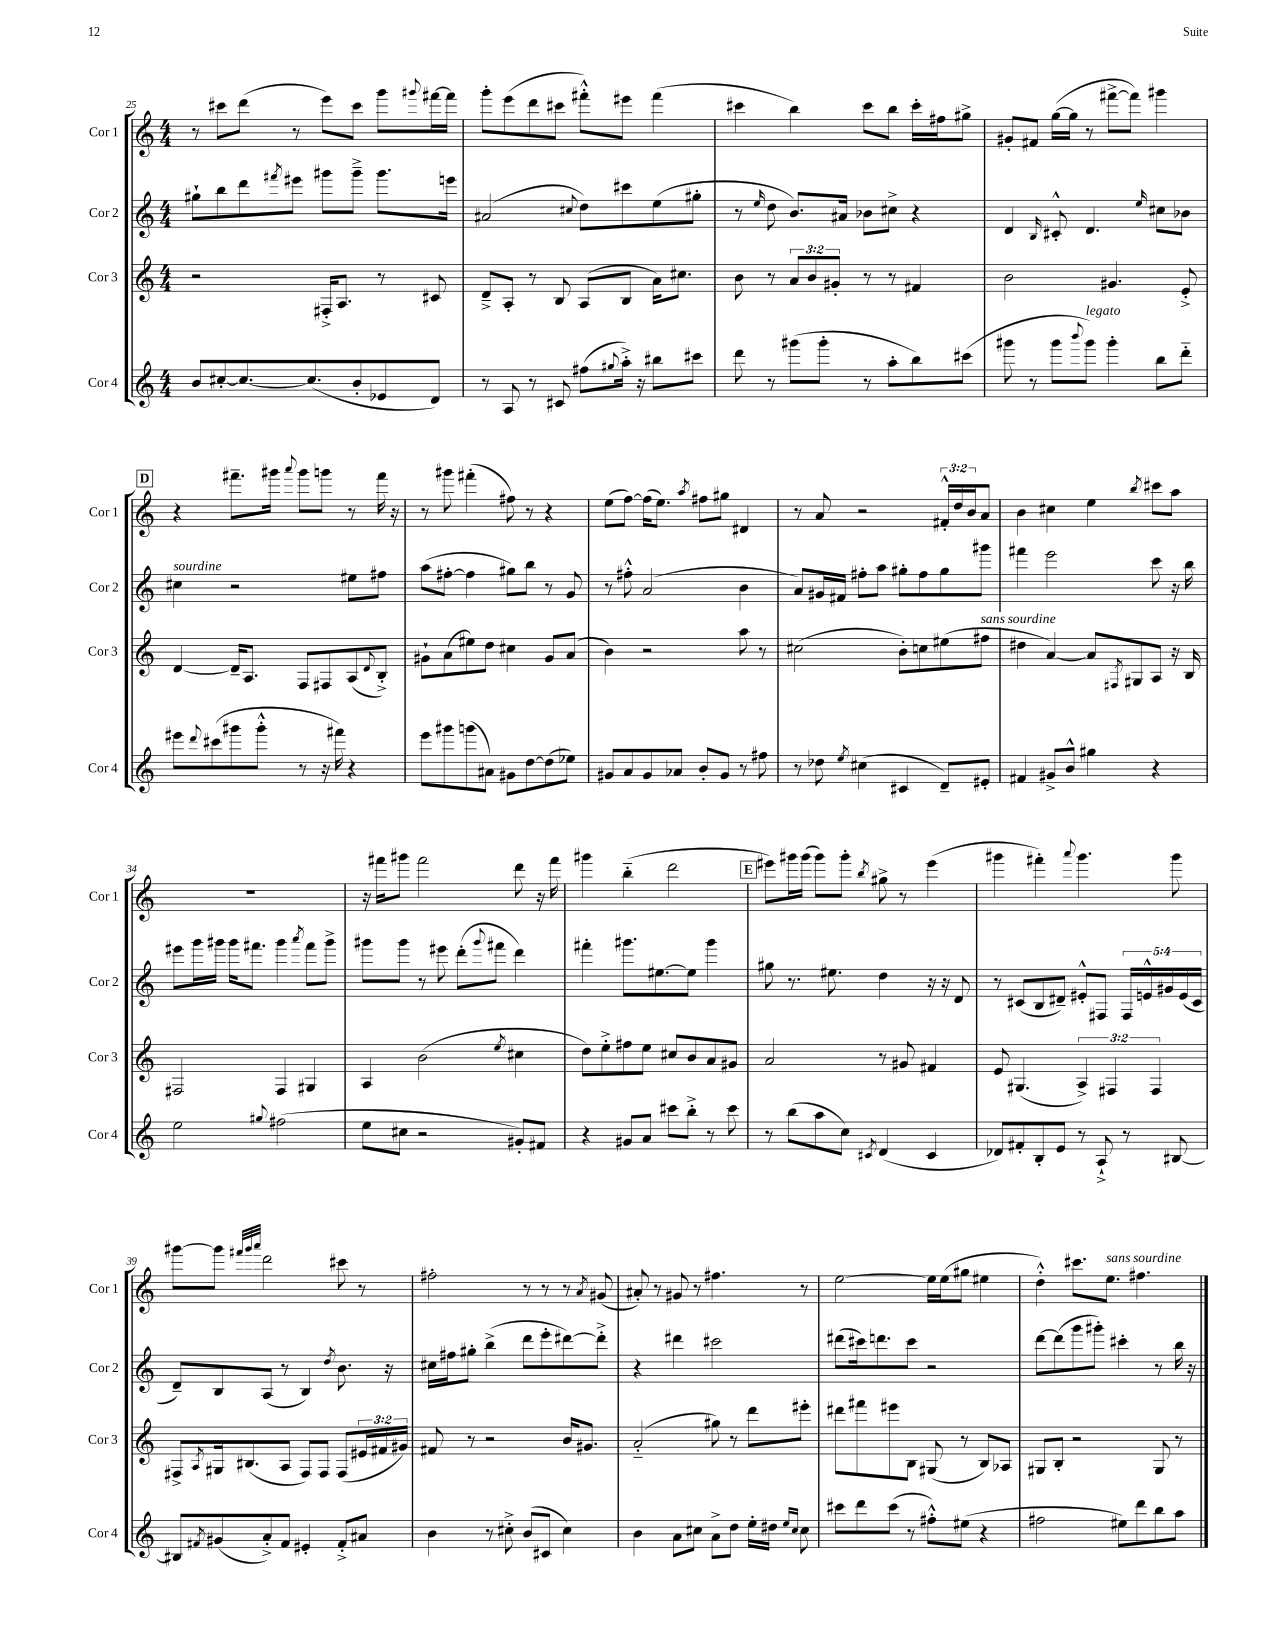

**kern	**kern	**kern	**kern
*part4	*part3	*part2	*part1
*staff4	*staff3	*staff2	*staff1
*I"Cor 4	*I"Cor 3	*I"Cor 2	*I"Cor 1
*I'Cor 4	*I'Cor 3	*I'Cor 2	*I'Cor 1
*clefG2	*clefG2	*clefG2	*clefG2
*k[]	*k[]	*k[]	*k[]
*M4/4	*M4/4	*M4/4	*M4/4
=25	=25	=25	=25
8b/L	2r	8gg#X`\L	8r
[8cc#X'/	.	8bb\	8ccc#X\L
8.cc#/_	.	8ddd\	(8ddd\J
.	.	8qfff#X/	.
.	.	8eee#X\J	8r
(8.cc#/]	.	.	.
.	16F#X'^/KL	8ggg#X\L	8eee\L)
.	8.A/J	.	.
8b'/	.	8ggg#~^\J	8ccc#\J
8e-X/	8r	8.ggg#\L	8ggg\L
.	.	.	8qqggg#X/
8d/J)	8c#X/	.	[16fff#X\L
.	.	16eeen\Jk	16fff#\JJ]
=26	=26	=26	=26
8r	8d~^/L	(2a#X/	8ggg'\L
8A/	8A'/J	.	(8eee\
8r	8r	.	8ddd\
8c#X/	8B/	.	8ccc#X\J
.	.	8qqcc#X/	.
(8ff#X\L	(8A/L	8dd\L)	8fff#X'^^\L)
8qqgg#X/	.	.	.
16aa'^\Jk)	8B/J	8ccc#X\	8eee#X\J
16r	.	.	.
8bb#X\L	16a\KL)	(8ee\	(4fff#\
.	8.cc#X\J	.	.
8ccc#X\J	.	8gg#X'\J	.
=27	=27	=27	=27
8ddd\	8b\	8r	4ccc#X\
.	.	16qqee/	.
8r	8r	8dd\	.
(8ggg#X\L	12a/L	8.b/L)	4bb\)
.	12b/	.	.
8ggg#'\J	.	.	.
.	12g#X'/J	.	.
.	.	16a#X/Jk	.
8r	8r	8b-X\L	8ccc#\L
8aa'\L	8r	8cc#X^\J	8bb\J
8bb\)	4f#X/	4r	16ccc#'\LL
.	.	.	16ff#X\J
(8ccc#X\J	.	.	8gg#X^\J
=28	=28	=28	=28
8ggg#X\	2b\	4d/	8g#X'/L
8r	.	.	8f#X/J
.	.	16qqB/	.
8ggg#\L	.	8c#X'^^/	([16gg\LL
.	.	.	16gg\JJ]
8qqbbb/	.	.	.
!LO:TX:a:i:t=legato	!	!	!
8ggg#\J)	.	4.d/	8r
4ggg#'\	4.g#X/	.	[8fff#X^\L
.	.	.	8fff#\J])
.	.	16qqee/	.
8bb\L	.	8cc#X\L	4ggg#X\
8ddd\J	8e'^/	8b-X\J	.
!!LO:LB:g=z
!!LO:REH:place=s1:t=D
=29	=29	=29	=29
!	!	!LO:TX:a:i:t=sourdine	!
8eee#X\L	[4d/	4cc#X\	4r
8qqddd/	.	.	.
(8ccc#X\	.	.	.
8ggg#X\	16d~/KL]	2r	8.fff#X~\L
.	8.A/J	.	.
8ggg#'^^\J	.	.	.
.	.	.	16ggg#X\Jk
.	.	.	8qqaaa/
8r	8F/L	.	8ggg#\L
16r	8F#X/	.	8gggn\J
16fff#X\)	.	.	.
4r	(8A/	8ee#X\L	8r
.	8qqd/	.	.
.	8B'^/J)	8ff#X\J	16fff#\
.	.	.	16r
=30	=30	=30	=30
8eee\L	8g#X`\L	(8aa\L	8r
8ggg#X\	(8a\	[8ff#X'\J	8ggg#X\
(8gggn\	8ee#X\)	4ff#\]	(4fff#X'\
8a#X\J)	8dd\J	.	.
8g#X\L	4cc#X\	8gg#X\L)	8ff#X\)
[8dd\	.	8bb\J	8r
(8dd\]	8g#/L	8r	4r
8ee-X\J)	(8a/J	8g/	.
=31	=31	=31	=31
8g#X/L	4b\)	8r	(8ee\L
8a/	.	8ff#X'^^\	[8ff\J)
8g#/	2r	(2a/	(16ff\KL]
.	.	.	8.ee\J)
8a-X/J	.	.	.
.	.	.	8qaa/
8b'/L	.	.	8ff#X\L
8g#/J	.	.	8gg#X\J
8r	8aa\	4b\	4d#X/
8ff#X\	8r	.	.
=32	=32	=32	=32
8r	(2cc#X\	8a/L)	8r
8dd-X\	.	16g#X/L	8a/
.	.	16f#X/JJ	.
8qee/	.	.	.
(4cc#X\	.	8ff#X'\L	2r
.	.	8aa\J	.
4c#X/	8b'\L)	8gg#X'\L	.
.	8ccn\	8ff#\	.
8d~/L)	(8ee#X\	8gg#\	24f#X'^^/LL
.	.	.	24dd/
.	.	.	24b/J
!	!LO:TX:a:i:t=sans sourdine	!	!
8e#X'/J	8ff#X\J	8ggg#X\J	8a/J
=33	=33	=33	=33
4f#X/	4dd#X\	4fff#X\	4b\
8g#X^/L	[4a/)	2eee\	4cc#X\
8b^^/J	.	.	.
4gg#X\	8a/L]	.	4ee\
.	8qF#X/	.	.
.	8G#X/	.	.
.	.	.	8qbb/
4r	8A/J	8ccc\	8ccc#X\L
.	16r	16r	8aa\J
.	16B/	16bb\	.
!!LO:LB:g=z
=34	=34	=34	=34
2ee\	2F#X/	8eee#X\L	1r
.	.	16ggg\L	.
.	.	16ggg#X\JJ	.
.	.	16ggg#\KL	.
.	.	8.fff#X\J	.
8qqgg#X/	.	.	.
(2ff#X\	4F#/	4ggg#\	.
.	.	8qaaa/	.
.	4G#X/	8fff#\L	.
.	.	8ggg#^\J	.
=35	=35	=35	=35
8ee\L	4A/	8ggg#X\L	16r
.	.	.	16fff#X\KL
8cc#X\J	.	8ggg#\J	8ggg#X\J
2r	(2b\	8r	2fff#\
.	.	8eee#X\	.
.	.	(8ddd'\L	.
.	.	8qqggg#/	.
.	.	8fff#X\J	.
.	8qee/	.	.
8g#X'/L)	4cc#X\	4ddd\)	8ddd\
8f#X/J	.	.	16r
.	.	.	16fff#\
=36	=36	=36	=36
4r	8dd\L)	4fff#X'\	4ggg#X\
.	8ee'^\	.	.
8g#X/L	8ff#X\	8.ggg#X\L	(4bb\
8a/J	8ee\J	.	.
.	.	[8.ee#X\	.
8ccc#X\L	8cc#X/L	.	2ddd\
8bb'^\J	8b/	8ee#\J]	.
8r	8a/	4ggg#\	.
8ccc#\	8g#X/J	.	.
!!LO:REH:place=s1:t=E
=37	=37	=37	=37
8r	2a/	8gg#X\	8eee#X\L)
(8bb\L	.	8.r	16ggg#X\L
.	.	.	(16ggg#\JJ
8aa\	.	.	8ggg#\L)
.	.	8.ee#X\	.
8cc\J)	.	.	8ggg#'\J
8qc#X/	.	.	8qbb/
(4d/	8r	4dd\	8gg#X^\
.	8g#X/	.	8r
4c#/	4f#X/	16r	(4eee#\
.	.	16r	.
.	.	8d/	.
=38	=38	=38	=38
8d-X/L)	8e/	8r	4ggg#X\
8f#X'/	(4.G#X/	(8c#X/L	.
8B'/	.	8B/	4fff#X'\)
8e/J	.	8d#X~/J)	.
.	.	.	8qqaaa/
8r	6A^/)	8e#X'^^/L	4.ggg#\
8A`^/	.	8F#X/J	.
.	6F#X/	.	.
8r	.	20F#/LL	.
.	.	20en^^/	.
.	6F#/	.	.
.	.	20g#X/	.
[8B#X/	.	.	8ggg#\
.	.	(20e/	.
.	.	20c#/JJ	.
!!LO:LB:g=z
=39	=39	=39	=39
8B#X/L]	8F#X^/L	8d~/L)	[8ggg#X\L
8qf#X/	8qA/	.	.
(8g#X/	16G#X/k	8B/	8ggg#\J]
.	(8.B#X/	.	.
.	.	.	32qqfff#X/LLL
.	.	.	32qqggg#/
.	.	.	32qqaaa/JJJ
8a'^/)	.	(8A/J	2ddd\
8f#/J	8A/J	8r	.
4e#X'/	8F#/L)	4B/)	.
.	8F#/J	.	.
.	.	8qdd/	.
8f#'^/L	(8F#/L	8.b\	8ccc#X\
8a#X/J	24e#X/L	.	8r
.	24f#X/	.	.
.	.	16r	.
.	24g#X/JJ)	.	.
=40	=40	=40	=40
4b\	8f#X/	16cc#X\LL	2ff#X'\
.	.	16ff#X\J	.
.	8r	8gg#X'\J	.
8r	2r	(4bb^\	.
8cc#X'^\	.	.	.
(8b/L	.	8ddd\L	8r
8c#X/J	.	8eee'\	8r
4cc#\)	16b/KL	[8ddd#X\)	8r
.	8.g#X/J	.	.
.	.	.	8qa/
.	.	8ddd#'^\J]	(8g#X/
=41	=41	=41	=41
4b\	(2a/	4r	8a#X'/)
.	.	.	8r
8a\L	.	4ddd#X\	8g#X/
8cc#X\J	.	.	8r
8a^\L	8gg#X\)	2ccc#X\	4.ff#X\
8dd\J	8r	.	.
16ee'\LL	8ddd\L	.	.
16dd#X\JJ	.	.	.
16qqee/LL	.	.	.
16qqcc#/JJ	.	.	.
8cc#\	8eee#X'\J	.	8r
=42	=42	=42	=42
8ccc#X\L	8ddd#X\L	(8ddd#X\L	[2ee\
8ddd\	8fff#X\	16ccc#X\k)	.
.	.	8.dddn\	.
(8ccc#\J	8eee#X\	.	.
8r	8B\J	8ccc#\J	.
8ff#X'^^\L)	(8G#X/	2r	16ee\LL]
.	.	.	(16ee\J
(8ee#X\J	8r	.	8gg#X\J
4r	8B/L)	.	4ee#X\
.	8A-X/J	.	.
=43	=43	=43	=43
2ff#X\	8G#X/L	[8ddd\L	4dd'^^\)
.	8B'/J	(8ddd\]	.
.	2r	8ggg\	8.ccc#X\L
.	.	8ggg#X'\J)	.
!	!	!	!LO:TX:a:i:t=sans sourdine
.	.	.	8.ee\J
8ee#X\L)	.	4ccc#X'\	.
8ddd\	.	.	4.ff#X\
8bb\	8G#/	8r	.
8aa\J	8r	16bb\	.
.	.	16r	.
==	==	==	==
*-	*-	*-	*-
